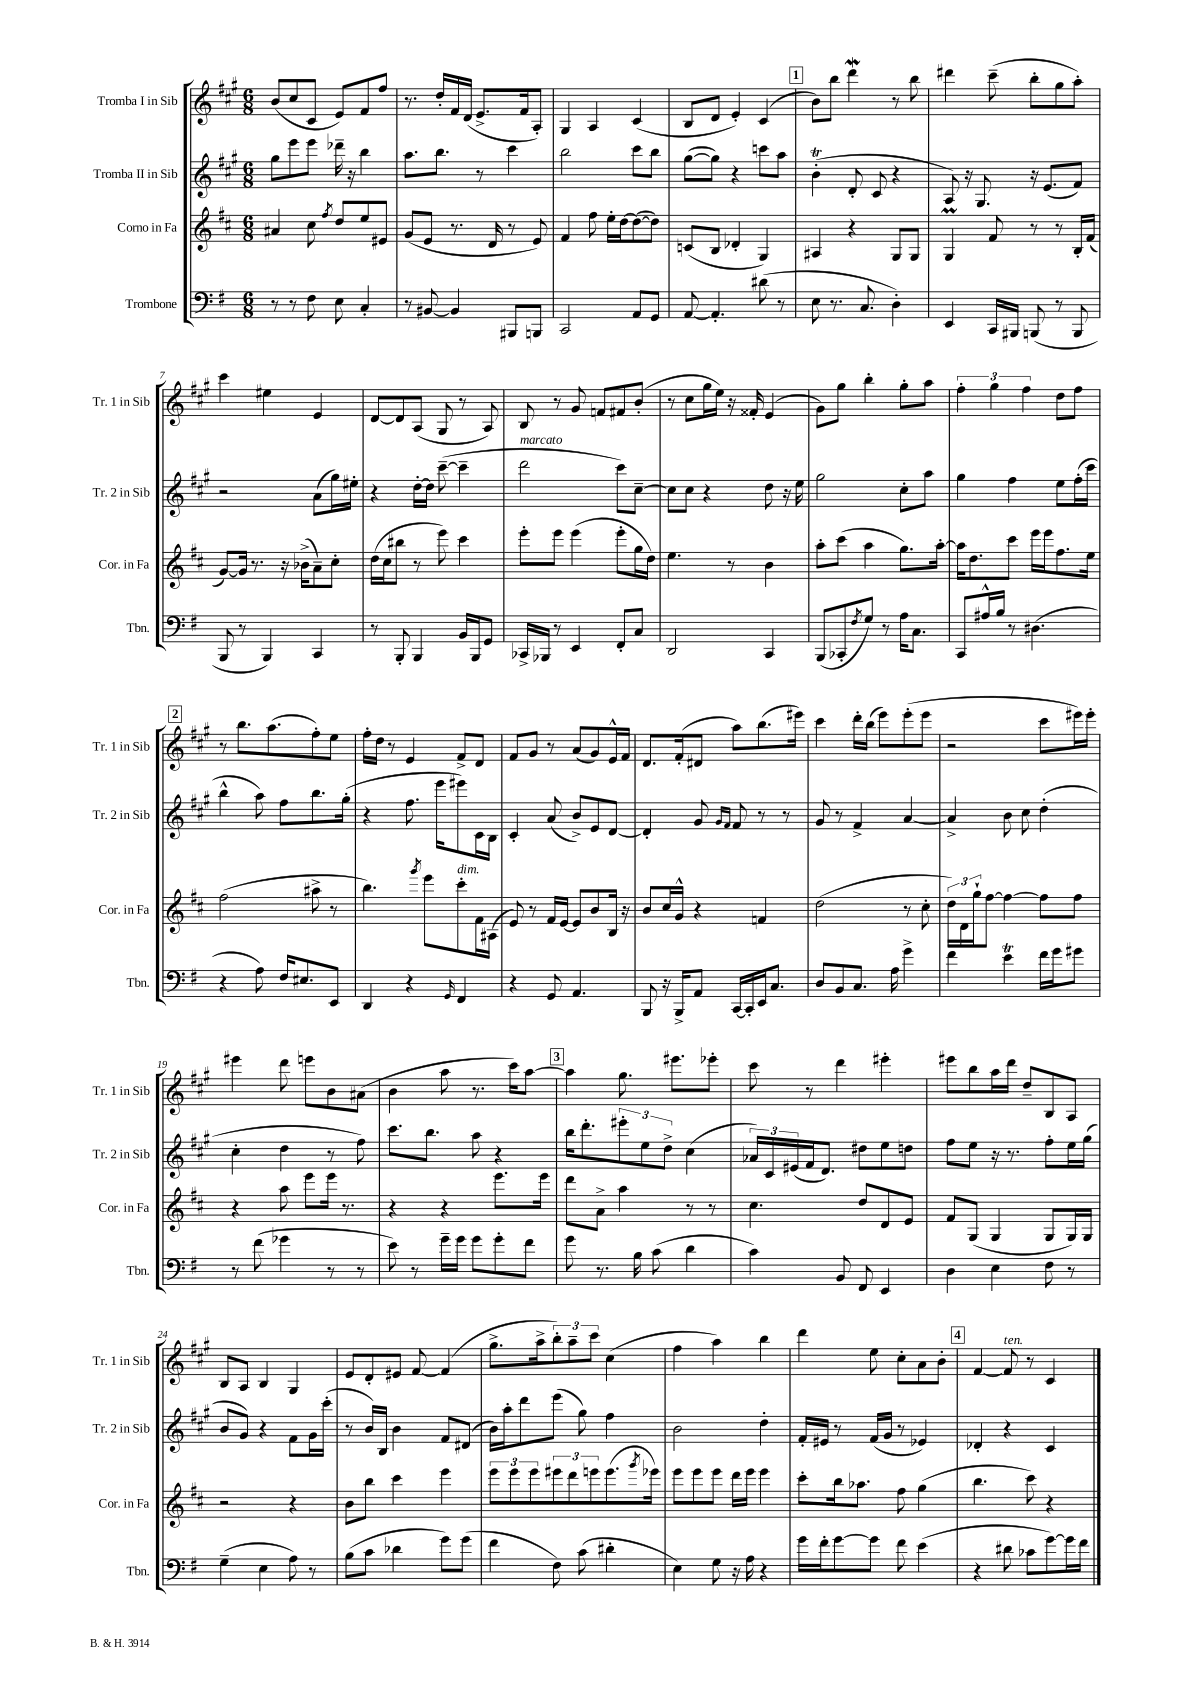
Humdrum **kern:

**kern	**kern	**kern	**kern
*staff4	*staff3	*staff2	*staff1
*clefF4	*clefG2	*clefG2	*clefG2
*k[f#]	*k[f#c#]	*k[f#c#g#]	*k[f#c#g#]
*M6/8	*M6/8	*M6/8	*M6/8
8r	4a#/	8gg#\L	(8b/L
8r	.	8eee\	8cc#/
8F#\	8cc#\	8eee\J	8c#/J
.	8qff#/	.	.
8E\	8dd/L	16ddd-~\	8e/L)
.	.	16r	.
4C'/	8ee/	4bb\	8f#/
.	8e#/J	.	8ff#/J
=	=	=	=
8r	(8g/L	8.aa\L	8.r
[8BB#/	8e/J	.	.
.	.	8.bb\J	16dd'/LL
4BB#/]	8.r	.	16f#/
.	.	.	(16d/JJ
.	.	8r	8.e^/L
.	16d/	.	.
8BBB#/L	8r	4ccc#\	.
.	.	.	16f#/k
8BBB/J	8e/)	.	8A'/J)
=	=	=	=
2CC/	4f#/	2bb\	4G#/
.	8ff#\	.	4A/
.	16ee'\LL	.	.
.	[16dd\J	.	.
8AA/L	(8dd\_	8ccc#\L	(4c#/
8GG/J	8dd\]J)	8bb\J	.
=	=	=	=
[8AA/	(8c/L	([8gg#\L	8B/L
4.AA'/]	8B/J	8gg#\]J)	8d/J
.	4d-'/	4r	4e'/)
(8d#\	4G/)	8ccc\L	(4c#/
8r	.	8aa\J	.
=	=	=	=
8E\	4A#/	(4b'\	8b\L)
8.r	.	.	8bb\J
.	4r	8d'/	4ddd\
8.C/	.	.	.
.	.	8c#/	.
4D'\)	8G/L	4r	8r
.	8G/J	.	8bb\
=	=	=	=
4EE/	4G/	8A/)	4ddd#\
.	.	16r	.
.	.	8.G#/	.
16CC/LL	8f#/	.	(8ccc#~\
16BBB#/JJ	.	.	.
(8BBB/	8r	16r	8bb'\L
.	.	(8.e/L	.
8r	8r	.	8gg#\
8BBB/	16B'/LL	8f#/J)	8aa'\J)
.	(16f#/JJ	.	.
=	=	=	=
8BBB/	[8g/L)	2r	4ccc#\
8r	16g/]Jk	.	.
.	8.r	.	.
4BBB/)	.	.	4ee#\
.	16r	.	.
.	(16b-^\LK	.	.
4CC/	8a~\)	(8a\L	4e/
.	8cc#'\J	16gg#\L)	.
.	.	16ee#'\JJ	.
=	=	=	=
8r	(16dd\LL	4r	[8d/L
.	16cc#\J	.	.
8BBB'/	8bb#\J	.	8d/]
4BBB/	8r	[16dd'\LL	(8A/J
.	.	16dd\]JJ	.
.	8eee\)	([8ccc#~\	8G#/
16BB/LL	4ccc#\	4ccc#~\]	8r
16BBB/J	.	.	.
8GG/J	.	.	8A/)
=	=	=	=
16CC-^/LL	8eee'\L	2ddd\	8B/
16BBB-/JJ	.	.	.
8r	8eee\J	.	8r
4EE/	(4eee\	.	8g#/
.	.	.	8f/L
8FF#'/L	8eee'\L	8ccc#\L)	8f#/
8C/J	16gg\L	[8cc#~\J	(8b'/J
.	16dd\JJ)	.	.
=	=	=	=
2DD/	4.ee\	8cc#\]L	8r
.	.	8cc#\J	8cc#\L
.	.	4r	16gg#\L
.	.	.	16ee\JJ)
.	8r	.	16r
.	.	.	16f##'/
4CC/	4b\	8dd\	(4e/
.	.	16r	.
.	.	16ee\	.
=	=	=	=
(8BBB/L	8aa'\L	2gg#\	8g#\L)
8CC-'/	(8ccc#\J	.	8gg#\J
8qF#/	.	.	.
8G/J)	4aa\	.	4bb'\
8r	.	.	.
16A\LK	8.gg\L)	8cc#'\L	8gg#'\L
8.C\J	.	.	.
.	.	8aa\J	8aa\J
.	[16aa'\Jk	.	.
=	=	=	=
8CC/L	16aa\]LK	4gg#\	6ff#'\
.	8.dd\	.	.
16A#^^/L	.	.	.
.	.	.	6gg#\
16B/JJ	.	.	.
8r	8ccc#\J	4ff#\	.
.	.	.	6ff#\
(4.D#\	16eee\LL	.	.
.	16eee\J	.	.
.	8.ff#\	8ee\L	8dd\L
.	.	(16ff#'\L	8ff#\J
.	16ee\Jk	16ccc#\JJ	.
=	=	=	=
4r	(2ff#\	4bb^^\	8r
.	.	.	8.bb\L
8A\)	.	8aa\)	.
.	.	.	(8.aa\
16F#/LK	.	8ff#\L	.
8.E#/	.	.	.
.	8aa#^\	8.bb\	8ff#'\)
8EE/J	8r	.	8ee\J
.	.	(16gg#'\Jk	.
=	=	=	=
4DD/	4.bb\)	4r	16ff#'\LL
.	.	.	16dd\JJ
.	.	.	8r
4r	.	8.ff#\	4e/
.	8qggg/	.	.
.	8eee\L	.	.
.	.	16eee\LK	.
16qqGG/	.	.	.
4FF#/	8ccc#'\	8eee#\)	8f#^/L
.	16f#\L	16c#\L	8d/J
.	(16A#\JJ	16B\JJ	.
=	=	=	=
4r	8e/)	4c#'/	8f#/L
.	8r	.	8g#/J
8GG/	16f#/LL	(8a/	8r
.	[16e/JJ	.	.
4.AA/	8e/]L	8b^/L)	(8a/L
.	8b/	8e/	8g#/)
.	16B/Jk	[8d/J	16e^^/L
.	16r	.	16f#/JJ
=	=	=	=
8BBB/	8b/L	4d'/]	8.d/L
16r	16cc#/L	.	.
16BBB^/LK	16g^^/JJ	.	(16f#'/k
8AA/J	4r	8g#/	8d#/J
.	.	16qqg#/LL	.
.	.	16qqf#/JJ	.
[16CC/LL	.	8f#/	8aa\L)
16CC'/]	.	.	.
16EE/J	4f/	8r	(8.bb\
8.C/J	.	.	.
.	.	8r	.
.	.	.	16eee#\Jk)
=	=	=	=
8D/L	(2dd\	8g#/	4ccc#\
8BB/	.	8r	.
8.C/J	.	4f#^/	16ddd'\LL
.	.	.	(16bb\JJ
.	.	.	8eee\L)
16A\	.	.	.
4g^\	8r	[4a/	(8eee'\
.	8cc#'\	.	8eee\J
=	=	=	=
4f#\	24dd\LL)	4a^/]	2r
.	24d\	.	.
.	24gg`\J	.	.
.	[8ff#\J	.	.
4e\	4ff#\_	8b\	.
.	.	8cc#\	.
16f#\LL	8ff#\]L	(4dd'\	8ccc#\L
16g\J	.	.	.
8g#\J	8ff#\J	.	16eee#\L)
.	.	.	16eee#'\JJ
=	=	=	=
8r	4r	4cc#'\	4eee#\
(8f#\	.	.	.
4g-\	8aa\	4dd\	8ddd\
.	8eee\L	.	8eee\L
8r	16eee\Jk	8r	8b\
.	8.r	.	.
8r	.	8ff#\)	(8a#\J
=	=	=	=
8e\)	4r	8.ccc#\L	4b\
8r	.	.	.
.	.	8.bb\J	.
16g~\LL	4r	.	8aa\
16g\JJ	.	.	.
8g\L	.	8aa\	8.r
8g'\	8.eee\L	4r	.
.	.	.	16ccc#\LK)
8f#\J	.	.	[8aa\J
.	16eee\Jk	.	.
=	=	=	=
8g\	8ddd\L	16bb\LK	4aa\]
.	.	8.ddd'\	.
8.r	8a^\J	.	.
.	4aa\	12eee#'\	8.gg#\
16B\	.	.	.
.	.	12ee\	.
(8c\	.	.	.
.	.	12dd^\J	.
.	.	.	8.eee#\L
4d\	8r	(4cc#\	.
.	8r	.	8eee-'\J
=	=	=	=
4c\)	4.cc#\	24a-/LL)	8ccc#\
.	.	24c#/	.
.	.	(24e#/	.
.	.	16f#/J	8r
.	.	8.d/J)	.
8BB/	.	.	4ddd\
8FF#/	8dd/L	8dd#\L	.
4EE/	8d/	8ee\	4eee#'\
.	8e/J	8dd\J	.
=	=	=	=
4D\	8f#/L	8ff#\L	8eee#\L
.	(8G/J	8ee\J	8bb\
4E\	4G/	16r	16aa\L
.	.	8.r	16ddd\JJ
.	.	.	8dd~/L
8F#\	8G/L	8ff#'\L	8B/
8r	16G/L)	16ee\L	8A/J
.	16G/JJ	(16gg#\JJ	.
=	=	=	=
(4G~\	2r	8b/L	8B/L
.	.	8g#/J)	8A/J
4E\	.	4r	4B/
8A\)	4r	8f#\L	4G#/
8r	.	16g#\L	.
.	.	(16ccc#'\JJ	.
=	=	=	=
(8B\L	8b\L	8r	8e/L
8c\J	8bb\J	16b/LL)	8d'/
.	.	16B/JJ	.
4d-\	4ccc#\	4b\	8e#/J
.	.	.	[8f#/
8g\L)	4eee\	8f#/L	(4f#/]
(8g\J	.	(8d#/J	.
=	=	=	=
4f#\	12eee\L	16b\LL)	8.gg#^\L
.	.	16aa'\J	.
.	12eee\	.	.
.	.	8ddd\	.
.	12eee\	.	.
.	.	.	16aa^\k
8F#\)	12eee#\	(8eee\J	12bb'\)
.	12ddd\	.	12aa~\
(8c\	.	8gg#\)	.
.	12eee\	.	12ccc#\J
4d#'\	(8.eee\	4ff#\	(4cc#\
.	8qggg/	.	.
.	16eee-\Jk)	.	.
=	=	=	=
4E\)	8eee\L	2b\	4ff#\
.	8eee\	.	.
8G\	8eee\J	.	4aa\)
16r	16ddd\LL	.	.
16A\	16eee\JJ	.	.
4r	4eee\	4dd'\	4bb\
=	=	=	=
16g\LL	8ccc#'\L	16f#'/LL	4ddd\
16f#'\J	.	16e#/JJ	.
[8g\	16bb\k	8r	.
.	8.aa-\J	.	.
8g\]J	.	(16f#/LL	8ee\
.	.	16g#/JJ	.
8f#\	8ff#\	8r	8cc#'\L
(4e\	(4gg\	4e-/)	8a\
.	.	.	8b'\J
=	=	=	=
4r	4.bb\	4d-'/	[4f#/
8d#\	.	4r	8f#/]
8c-\L	8ccc#\)	.	8r
[8g\)	4r	4c#/	4c#/
16g\]L	.	.	.
16f#\JJ	.	.	.
==	==	==	==
*-	*-	*-	*-
